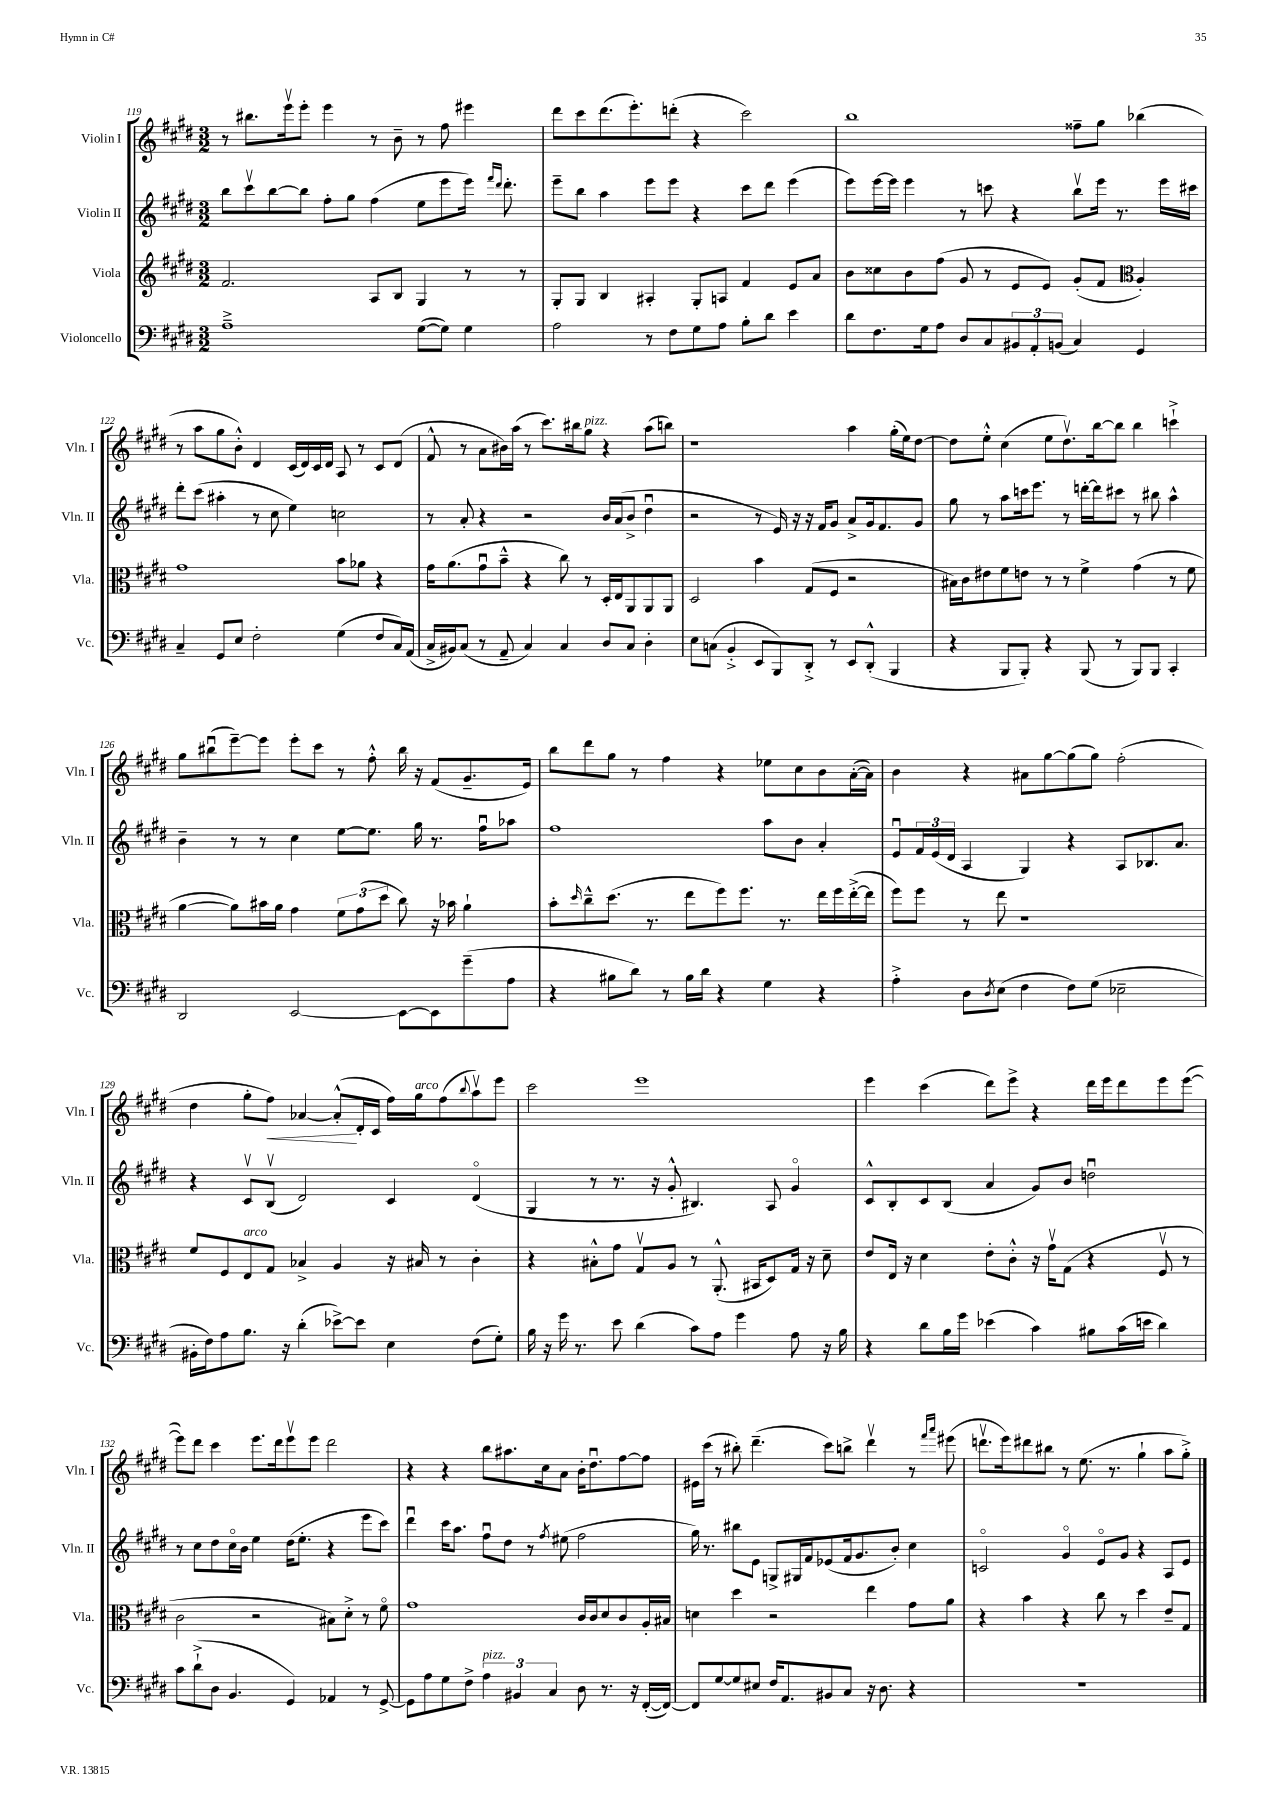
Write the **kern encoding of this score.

**kern	**kern	**kern	**kern
*staff4	*staff3	*staff2	*staff1
*clefF4	*clefG2	*clefG2	*clefG2
*k[f#c#g#d#]	*k[f#c#g#d#]	*k[f#c#g#d#]	*k[f#c#g#d#]
*M3/2	*M3/2	*M3/2	*M3/2
1A~^	2.f#	8bb	8r
.	.	8ccc#v	8.bb#
.	.	[8bb	.
.	.	.	16eeev
.	.	8bb]	8eee'
.	.	8ff#'	4eee
.	.	8gg#	.
.	8A	(4ff#	8r
.	8B	.	8b~
([8G#	4G#	8ee	8r
8G#])	.	8eee	8ff#
4G#	8r	16eee)	4eee#
.	.	16qqfff#	.
.	.	16qqddd#	.
.	.	8.ddd#'	.
.	8r	.	.
=	=	=	=
2A	8G#'	8eee~	8ddd#
.	8G#	8bb	8ccc#
.	4B	4aa	(8.ddd#
.	.	.	8.eee')
8r	4A#'	8eee	.
8F#	.	8eee	(8ddd'
8G#	8G#'	4r	4r
8A	8A	.	.
8B'	4f#	8ccc#	2ccc#)
8d#	.	8ddd#	.
4e	8e	(4eee	.
.	8a	.	.
=	=	=	=
8d#	8b	8eee)	1bb
8.F#	8cc##	[16eee	.
.	.	16eee]	.
.	8b	4eee	.
16G#	.	.	.
8A	(8ff#	.	.
8D#	8g#	8r	.
8C#	8r	8ccc	.
12BB#	8e	4r	.
12AA'	.	.	.
.	8e)	.	.
(12BB	.	.	.
4C#)	(8g#'	8bbv	8ff##~
.	8f#	16eee	8gg#
.	.	8.r	.
*	*clefC3	*	*
4GG#	4A')	.	(4bb-
.	.	16eee	.
.	.	16ccc#	.
=	=	=	=
4C#~	1g#	8ddd#'	8r
.	.	(8ccc#	8aa
8GG#	.	4aa#'	8gg#
8E	.	.	8b'^^)
2F#'	.	8r	4d#
.	.	8cc#	.
.	.	4ee)	(16c#
.	.	.	16d#)
.	.	.	16c#
.	.	.	16d#
(4G#	8b	2cc	8A
.	8a-	.	8r
8F#	4r	.	8c#
16C#)	.	.	(8d#
(16AA	.	.	.
=	=	=	=
16C#^	16g#	8r	8f#^^
16BB#)	(8.a	.	.
(8C#	.	8a'	8r
8r	8g#u	4r	8a
8AA~	8b~^^	.	16b#)
.	.	.	(16aa
4C#)	4r	2r	8r
.	.	.	8.ccc#)
4C#	8cc#)	.	.
.	.	.	16bb#
.	8r	.	8gg#
8D#	16D#'	16b	4r
.	16E	(16a	.
8C#	8AA	8b^	.
4D#'	8AA	4dd#u	(8aa
.	8AA	.	8bb)
=	=	=	=
8E	2D#	2r	1r
(8C	.	.	.
4BB'^	.	.	.
8EE	4b	8r	.
8BBB)	.	16e)	.
.	.	16r	.
8DD#'^	(8G#	16r	.
.	.	16f#	.
8r	8F#	8g#	.
8EE	2r	8a^	4aa
(8DD#'^^	.	16g#	.
.	.	8.f#	.
4BBB	.	.	(16gg#'
.	.	.	16ee)
.	.	8g#	[8dd#
=	=	=	=
4r	16B#)	8gg#	8dd#]
.	16c#	.	.
.	8e#	8r	8ee'^^
8BBB	8f#	8aa	(4cc#
8BBB')	8e	16ccc	.
.	.	8.eee	.
4r	8r	.	8ee
.	8r	8r	8.dd#v)
(8BBB	4f#^	[16ddd'	.
.	.	16ddd]	[16bb
8r	.	8ccc#	8bb]
8BBB)	(4g#	8r	4bb
8BBB	.	8bb#	.
4CC#'	8r	4aa^^	4ccc`^
.	8f#	.	.
=	=	=	=
2DD#	[4a	4b~	8gg#
.	.	.	(8bb#u
.	8a])	8r	[8eee~)
.	16b#	8r	8eee]
.	16a	.	.
[2EE	4g#	4cc#	8eee'
.	.	.	8ccc#
.	12f#	[8ee	8r
.	(12g#	.	.
.	.	8.ee]	8ff#'^^
.	12dd#	.	.
8EE_	8cc#)	.	16bb#
.	.	16gg#	16r
8EE]	16r	8.r	(8f#
.	16b-	.	.
(8g#~	4a`	.	8.g#~
.	.	16ff#u	.
8A	.	8aa-	.
.	.	.	16e)
=	=	=	=
4r	8b'	1ff#	8bb
.	16qqdd#	.	.
.	8cc#~^^	.	8ddd#
8B#	(8.dd#	.	8gg#
8d#)	.	.	8r
.	8.r	.	.
8r	.	.	4ff#
16B#	8ee	.	.
16d#	.	.	.
4r	8ff#)	.	4r
.	8.ff#	.	.
4G#	.	8aa	8ee-
.	8.r	.	.
.	.	8b	8cc#
4r	16ee	4a'	8b
.	16ff#	.	.
.	([16ee'^	.	([16a'
.	16ee]	.	16a])
=	=	=	=
4A'^	8ff#)	8eu	4b
.	8ff#	24f#	.
.	.	(24e	.
.	.	24d#	.
8D#	8r	4A	4r
8qD#	.	.	.
(8E	8ee	.	.
4F#	1r	4G#)	8a#
.	.	.	[8gg#
8F#)	.	4r	(8gg#]
(8G#	.	.	8gg#)
2E-~	.	8A	(2ff#'
.	.	8.B-	.
.	.	8.a	.
=	=	=	=
16BB#'	8f#	4r	4dd#
16F#)	.	.	.
8A	8F#	.	.
8.B	8E	8c#v	8gg#'
.	8G#	(8Bv	8ff#)
16r	.	.	.
(4d#'	4B-^	2d#)	[4a-
[8e-^)	4A	.	(8a-'^^]
8e-]	.	.	16d#'
.	.	.	16c#
4E	16r	4c#	16ff#)
.	16B#	.	16gg#
.	8r	.	(8ff#
.	.	.	8qqbb
(8F#	4c#'	(4d#o	8aav)
8G#')	.	.	8eee
=	=	=	=
16B	4r	4G#	2ccc#
16r	.	.	.
16g#	.	.	.
8.r	.	.	.
.	8B#'^^	8r	.
8e	8g#	8.r	.
(4d#	8G#v	.	1eee
.	.	16r	.
.	8A	8g#'^^	.
8c#)	8r	4.B#)	.
8A	(8.AA'^^	.	.
4g#	.	.	.
.	16BB#	.	.
.	8D#)	8A	.
8A	16G#	4g#o	.
.	16r	.	.
16r	8d#~	.	.
16B	.	.	.
=	=	=	=
4r	8e	8c#^^	4eee
.	16E	8B'	.
.	16r	.	.
8d#	4d#	8c#	(4ccc#
16B	.	(8B	.
16g#	.	.	.
(4e-	8e'	4a	8ddd#)
.	8c#'^^	.	8eee^
4c#)	16r	8g#)	4r
.	16g#v	.	.
.	(8G#	8b	.
8B#	4r	2ddu	16ddd#
.	.	.	16eee
(16c#	.	.	8ddd#
16e	.	.	.
4d#)	8F#v	.	8eee
.	8r	.	([8eee
=	=	=	=
8c#	2c#	8r	8eee])
(8d#`^	.	8cc#	8ddd#
8D#	.	8dd#	4ccc#
4.BB	.	16cc#o	.
.	.	16b	.
.	2r	4ee	8.eee
.	.	.	16ddd#
4GG#)	.	(16dd#	8eeev
.	.	8.ee'	.
.	.	.	8eee
4AA-	8B#)	4r	2ddd#
.	8d#'^	.	.
8r	8r	8eee	.
[8GG#^	8f#o	8ccc#)	.
=	=	=	=
8GG#]	1g#	4ddd#u	4r
8A	.	.	.
8G#	.	16ccc#	4r
.	.	8.aa	.
8F#^	.	.	.
6A	.	8ff#u	8bb
.	.	8dd#	8.aa#
6BB#	.	.	.
.	.	8r	.
.	.	.	16cc#
6C#	.	.	.
.	.	8qff#	.
.	.	(8ee#	8a
8D#	16c#	2ff#	16b'
.	16c#	.	8.dd#u
8.r	8d#	.	.
.	8c#	.	[8ff#
16r	.	.	.
([16FF#'	16A'	.	8ff#]
16FF#_)	16B#	.	.
=	=	=	=
8FF#]	4d	16gg#)	16e#
.	.	8.r	(16ccc#
[8G#	.	.	8r
8G#]	4dd#	8bb#	8bb#')
8E#	.	8e	(4.ddd#~
16F#	2r	8G^	.
8.AA	.	.	.
.	.	16G#	.
.	.	16f#	.
8BB#	.	(8e-	8ccc#)
8C#	.	16f#	8bb^
.	.	8.g#	.
16r	4ee	.	4ddd#v
8.D#	.	.	.
.	.	8b')	.
4r	8g#	4cc#	8r
.	.	.	16qqfff#
.	.	.	16qqaaa
.	8a	.	(8eee#
=	=	=	=
1.r	4r	2co	8.dddv
.	.	.	16eee)
.	4b	.	8ddd#
.	.	.	8bb#
.	4r	4g#o	8r
.	.	.	(8.ee
.	8cc#	8eo	.
.	.	.	8.r
.	8r	8g#	.
.	4dd#	4r	4gg#`
.	8e~	8A	8aa
.	8G#	8e	8gg#'^)
==	==	==	==
*-	*-	*-	*-
